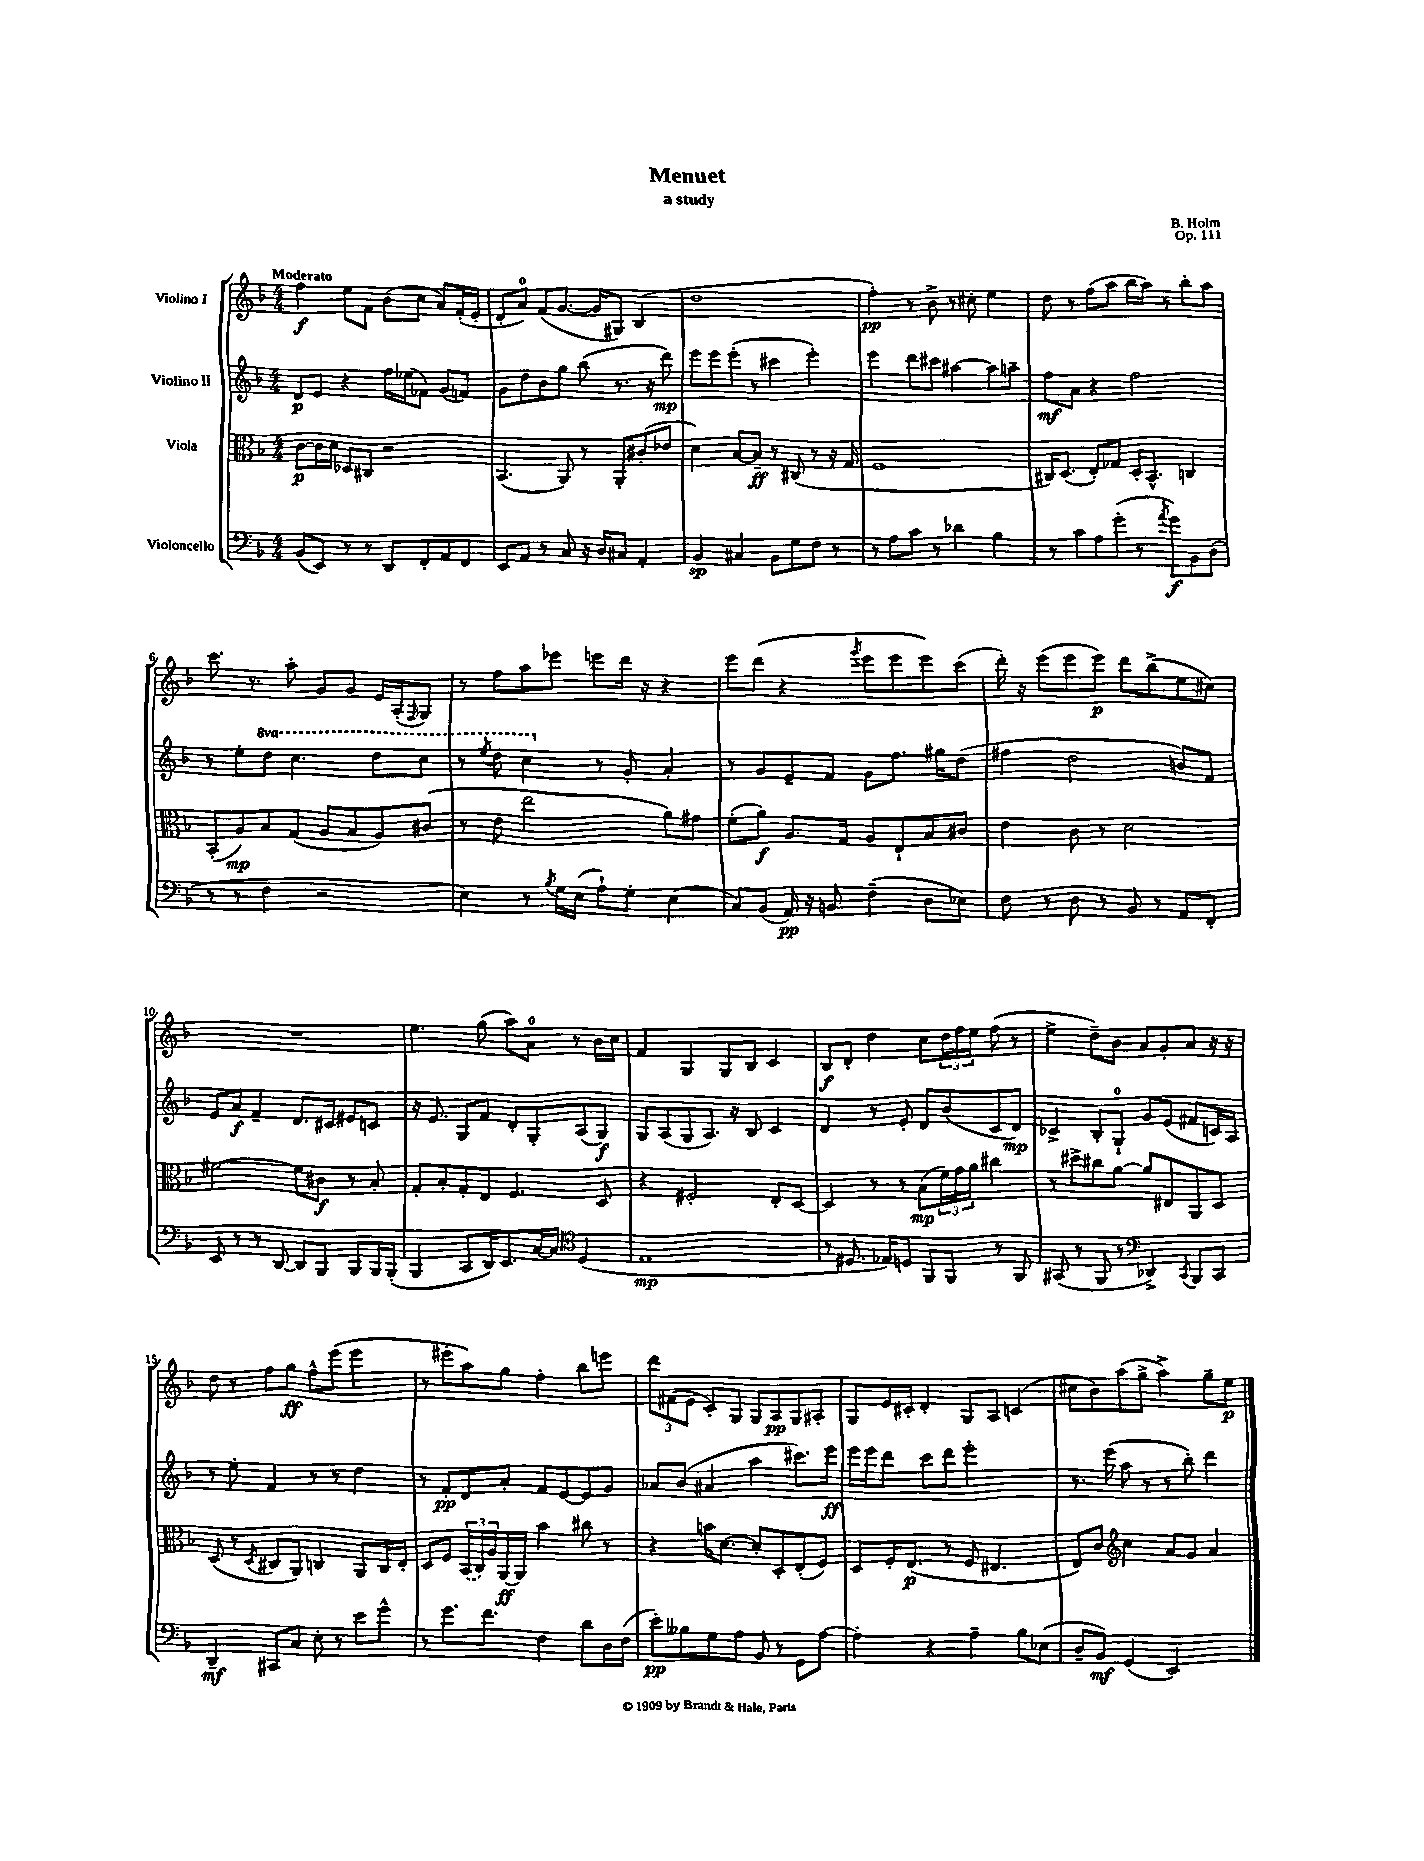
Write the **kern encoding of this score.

**kern	**dynam	**kern	**dynam	**kern	**dynam	**kern	**dynam
*part4	*part4	*part3	*part3	*part2	*part2	*part1	*part1
*staff4	*staff4	*staff3	*staff3	*staff2	*staff2	*staff1	*staff1
*I"Violoncello	*	*I"Viola	*	*I"Violino II	*	*I"Violino I	*
*clefF4	*	*clefC3	*	*clefG2	*	*clefG2	*
*k[b-]	*	*k[b-]	*	*k[b-]	*	*k[b-]	*
*M4/4	*	*M4/4	*	*M4/4	*	*M4/4	*
=1	=1	=1	=1	=1	=1	=1	=1
!	!	!	!	!	!	!LO:TX:a:B:t=Moderato	!
(8BB-/L	.	[8c\L	p	8d/L	p	4ff\	f
8EE/J)	.	16c\L]	.	8e/J	.	.	.
.	.	16d\JJ	.	.	.	.	.
8r	.	8D-X/L	.	4r	.	8ee\L	.
8r	.	8C#X/J	.	.	.	8f\J	.
8DD/L	.	2r	.	16ff\LL	.	(8b-\L	.
.	.	.	.	(16ee-X\J	.	.	.
8FF'/	.	.	.	8f-X\J)	.	8cc\J	.
8AA/	.	.	.	(8g/L	.	8a/L)	.
8FF/J	.	.	.	8fn/J)	.	(16f'/L	.
.	.	.	.	.	.	16e'/JJ	.
=2	=2	=2	=2	=2	=2	=2	=2
8EE/L	.	(4.BB-/	.	8g\L	.	8d'/L	.
8AA/J	.	.	.	8dd\	.	8a/J)	.
8r	.	.	.	8b-\	.	(8f/L	.
8C/	.	8AA/)	.	8gg\J	.	[8.g/J	.
16r	.	8r	.	(8bb-\	.	.	.
16D/KL	.	.	.	.	.	16g/KL]	.
8C#X/J	.	8AA'/L	.	8.r	.	8G#X/J)	.
4AA'/	.	(8c#X'/	.	.	.	(4B-/	.
.	.	.	.	16r	.	.	.
.	.	8e-X/J	.	8ddd\)	mp	.	.
=3	=3	=3	=3	=3	=3	=3	=3
4BB-/	sp	4d\)	.	8eee\L	.	1dd	.
.	.	.	.	8eee\	.	.	.
4C#X/	.	[8B-/L	.	(8eee'\J	.	.	.
.	.	8B-~/J]	ff	8r	.	.	.
8BB-\L	.	8r	.	4ccc#X\	.	.	.
8G\	.	(8C#X/	.	.	.	.	.
8F\J	.	8r	.	4eee'\)	.	.	.
8r	.	16r	.	.	.	.	.
.	.	16G/	.	.	.	.	.
=4	=4	=4	=4	=4	=4	=4	=4
8r	.	1F	.	4eee\	.	4ff'\)	pp
8A\L	.	.	.	.	.	.	.
8c\J	.	.	.	8ddd\L	.	8r	.
8r	.	.	.	8ccc#X\J	.	8b-^\	.
4d-X\	.	.	.	[4aa#X\	.	8r	.
.	.	.	.	.	.	8cc#X'\	.
4B-\	.	.	.	8aa#\L]	.	4ee\	.
.	.	.	.	8aan~\J	.	.	.
=5	=5	=5	=5	=5	=5	=5	=5
8r	.	16C#X/KL)	.	8ff\L	mf	8dd\	.
.	.	(8.D/J	.	.	.	.	.
8c\L	.	.	.	8a\J	.	8r	.
8A\	.	8E'/L)	.	4r	.	(8ff\L	.
(8g'\J	.	8G-X/J	.	.	.	8aa\J	.
8r	.	16D'/KL	.	2ff\	.	16bb-\LL	.
.	.	8.BB-^^/J	.	.	.	16aa\JJ)	.
8qa/	.	.	.	.	.	.	.
8g\L)	f	.	.	.	.	8r	.
8BB-\	.	4Cn/	.	.	.	8bb-'\L	.
(8D\J	.	.	.	.	.	8aa\J	.
!!LO:LB:g=z
=6	=6	=6	=6	=6	=6	=6	=6
8r	.	(8BB-'/L	.	8r	.	8.ccc\	.
8r	.	8A/)	mp	8ee'\L	.	.	.
.	.	.	.	.	.	8.r	.
*	*	*	*	*8va	*	*	*
4F\	.	8B-/	.	8ddd\J	.	.	.
.	.	(8G/J	.	4.ccc\	.	8aa'\	.
2r	.	8A/L	.	.	.	8g/L	.
.	.	8B-/	.	.	.	8g/J	.
.	.	8A/)	.	8ddd\L	.	16e/LL	.
.	.	.	.	.	.	(16A'/J	.
.	.	.	.	.	.	16qqF/	.
.	.	(8c#X/J	.	8ccc\J	.	8G/J)	.
=7	=7	=7	=7	=7	=7	=7	=7
4E\)	.	8r	.	8r	.	8r	.
.	.	.	.	8qeee/	.	.	.
.	.	8e\	.	8ddd\	.	8ff\L	.
8r	.	2ee\	.	4ccc\	.	8aa\	.
8qB-/	.	.	.	.	.	.	.
16G\LL	.	.	.	.	.	8eee-X\J	.
(16E\JJ	.	.	.	.	.	.	.
*	*	*	*	*X8va	*	*	*
8A`\L)	.	.	.	8r	.	8eeen\L	.
8G'\J	.	.	.	8g'/	.	16ddd\Jk	.
.	.	.	.	.	.	16r	.
(4E\	.	8a\L)	.	4a'/	.	4r	.
.	.	8g#X\J	.	.	.	.	.
=8	=8	=8	=8	=8	=8	=8	=8
8C/L)	.	(8f'\L	.	8r	.	8eee\L	.
(8BB-/J	.	8a\J)	f	8g/L	.	(8ddd\J	.
16AA/)	pp	8.A/L	.	8e~/	.	4r	.
16r	.	.	.	.	.	.	.
8BBn/	.	.	.	8f/J	.	.	.
.	.	16G/Jk	.	.	.	.	.
.	.	.	.	.	.	8qggg/	.
(4F~\	.	8A/L	.	8g\L	.	8eee\L	.
.	.	8E`/	.	8.ff\J	.	8eee\	.
8D\L	.	8B-/	.	.	.	8eee\)	.
.	.	.	.	16gg#X\KL	.	.	.
8E-X\J)	.	8c#X/J	.	(8dd\J	.	(8ccc\J	.
=9	=9	=9	=9	=9	=9	=9	=9
8F\	.	4e\	.	4ff#X\	.	16ddd'\)	.
.	.	.	.	.	.	16r	.
8r	.	.	.	.	.	(8eee\L	.
8D\	.	8c\	.	2dd\	.	8eee\	.
8r	.	8r	.	.	.	8eee\J)	p
8BB-/	.	2d\	.	.	.	8ddd\L	.
8r	.	.	.	.	.	(8bb-^\	.
8AA/L	.	.	.	8bn/L)	.	8ee\	.
8FF'/J	.	.	.	8f/J	.	8cc#X\J)	.
!!LO:LB:g=z
=10	=10	=10	=10	=10	=10	=10	=10
8EE/	.	[2f#X\	.	8e/L	.	1r	.
8r	.	.	.	8a/J	f	.	.
8r	.	.	.	4f~/	.	.	.
[8DD/	.	.	.	.	.	.	.
8DD/L]	.	8f#\L]	.	8.d/L	.	.	.
8BBB-/J	.	8c#X\J	f	.	.	.	.
.	.	.	.	16c#X/Jk	.	.	.
8BBB-/L	.	8r	.	8e#X/L	.	.	.
16BBB-/L	.	8B-'/	.	8cn/J	.	.	.
(16BBB-'/JJ	.	.	.	.	.	.	.
=11	=11	=11	=11	=11	=11	=11	=11
4BBB-/	.	8G'/L	.	16r	.	4.ee\	.
.	.	.	.	8.e/	.	.	.
.	.	8B-'/	.	.	.	.	.
8CC/L	.	8G'/	.	8G/L	.	.	.
16DD/K)	.	8E/J	.	8f/J	.	(8gg\	.
8.EE/	.	.	.	.	.	.	.
.	.	4.F/	.	8d'/L	.	8aa\L)	.
[16C/L	.	.	.	8G'/	.	8a\J	.
16C/JJ]	.	.	.	.	.	.	.
*clefC4	*	*	*	*	*	*	*
(4D/	.	.	.	(8A/	.	8r	.
.	.	8D/	.	8G/J)	f	16b-\LL	.
.	.	.	.	.	.	16cc\JJ	.
=12	=12	=12	=12	=12	=12	=12	=12
1E	mp	4r	.	8G/L	.	4f/	.
.	.	.	.	(8A/	.	.	.
.	.	2F#X'/	.	8G/	.	4G/	.
.	.	.	.	8.A/J)	.	.	.
.	.	.	.	.	.	8G/L	.
.	.	.	.	16r	.	.	.
.	.	.	.	8B-/	.	8B-/J	.
.	.	8E'/L	.	4c/	.	4c/	.
.	.	[8D/J	.	.	.	.	.
=13	=13	=13	=13	=13	=13	=13	=13
8r	.	4D/]	.	4d/	.	8B-/L	f
8.D#X/	.	.	.	.	.	8d'/J	.
.	.	8r	.	8r	.	4dd\	.
16E-X/KL)	.	.	.	.	.	.	.
8Dn/J	.	8r	.	8e'/	.	.	.
8FF/L	.	(8B-\L	mp	8d/L	.	8cc\L	.
8FF/J	.	24f\L)	.	(8b-/	.	24dd\L	.
.	.	24g\	.	.	.	24ff\	.
.	.	24a\JJ	.	.	.	24ee\JJ	.
8r	.	4cc#X\	.	8c/	.	(8ff\	.
8FF/	.	.	.	8d/J)	mp	8r	.
=14	=14	=14	=14	=14	=14	=14	=14
(8GG#X/	.	8r	.	4c-X^/	.	4ee^\	.
8r	.	8dd#X^\L	.	.	.	.	.
8FF/	.	8cc#X\	.	8B-'/L	.	8dd~\L)	.
8r	.	[8a\J	.	8G`/J	.	8b-\J	.
*clefF4	*	*	*	*	*	*	*
4DD-X^/)	.	8a/L]	.	8g/L	.	8a/L	.
.	.	8E#X/	.	(8e/J	.	8g'/	.
8qCC/	.	.	.	.	.	.	.
8BBB-/L	.	8AA/	.	8f#X/L	.	8a/J	.
8CC/J	.	8D/J	.	16cn/L)	.	16r	.
.	.	.	.	16A/JJ	.	16r	.
!!LO:LB:g=z
=15	=15	=15	=15	=15	=15	=15	=15
4DD~/	mf	(8D/	.	8r	.	8dd\	.
.	.	8r	.	8ee'\	.	8r	.
.	.	8qD/	.	.	.	.	.
8CC#X/L	.	8C#X/L	.	4f/	.	8ff\L	.
8C/J	.	8AA/J)	.	.	.	8gg\J	ff
8E'\	.	4Cn/	.	8r	.	8ff^^\L	.
8r	.	.	.	8r	.	(8eee\J	.
8e\L	.	8AA/L	.	4dd\	.	4eee\	.
8g^^\J	.	16C/L	.	.	.	.	.
.	.	16E'/JJ	.	.	.	.	.
=16	=16	=16	=16	=16	=16	=16	=16
8r	.	8D/L	.	8r	.	8r	.
8.g\L	.	8F/J	.	8f'/L	pp	8eee#X'\L	.
.	.	(24BB-/LL	.	8d/	.	8aa\)	.
.	.	24C/)	.	.	.	.	.
8.f\J	.	.	.	.	.	.	.
.	.	24A/	.	.	.	.	.
.	.	[16AA/	ff	8a'/J	.	8gg\J	.
.	.	16AA/JJ]	.	.	.	.	.
4F\	.	4b-\	.	8f/L	.	4ff'\	.
.	.	.	.	[8e/	.	.	.
8d\L	.	8cc#X\	.	8e/]	.	8bb-\L	.
16D\L	.	8r	.	8g/J	.	8eeen\J	.
(16F\JJ	.	.	.	.	.	.	.
=17	=17	=17	=17	=17	=17	=17	=17
8e'\L)	pp	4r	.	8a-X/L	.	12ddd\L	.
.	.	.	.	.	.	(12f#X\	.
8B--X\	.	.	.	(8b-/J	.	.	.
.	.	.	.	.	.	12e\J	.
8G\	.	16bn\KL	.	4a#X/	.	8c'/L)	.
.	.	[8.d\J	.	.	.	.	.
8A\J	.	.	.	.	.	8G/J	.
8BB-/	.	8d'/L]	.	4aa\	.	8G/L	.
8r	.	8D'/	.	.	.	8A/	pp
8GG\L	.	(8E'/	.	8.ccc#X\L)	.	8G/	.
[8A\J	.	8F/J)	.	.	.	8A#X'/J	.
.	.	.	.	16eee\Jk	ff	.	.
=18	=18	=18	=18	=18	=18	=18	=18
4A'\]	.	8D/L	.	16eee\LL	.	8G/L	.
.	.	.	.	16eee\J	.	.	.
.	.	16F'/K	.	8ddd\J	.	16e/L	.
.	.	(8.E/J	p	.	.	16c#X'/JJ	.
4r	.	.	.	8ccc\L	.	4d'/	.
.	.	8r	.	8ddd\J	.	.	.
4A~\	.	8F/	.	2eee'\	.	8G/L	.
.	.	4.E#X/	.	.	.	8A/J	.
8B-\L	.	.	.	.	.	(4cn/	.
(8E-X\J	.	.	.	.	.	.	.
=19	=19	=19	=19	=19	=19	=19	=19
8D~/L	.	8E/L)	.	8.r	.	8cc#X\L	.
8BB-/J)	mf	8c/J	.	.	.	8b-\)	.
.	.	.	.	(16eee\	.	.	.
*	*	*clefG2	*	*	*	*	*
(4GG/	.	4cc\	.	8aa\	.	(8aa\	.
.	.	.	.	8r	.	8gg^\J	.
2EE/)	.	8a/L	.	8r	.	4aa^\)	.
.	.	8g/J	.	8bb-'\)	.	.	.
.	.	4a/	.	4ddd\	.	8gg~\L	.
.	.	.	.	.	.	8ee\J	p
==	==	==	==	==	==	==	==
*-	*-	*-	*-	*-	*-	*-	*-
